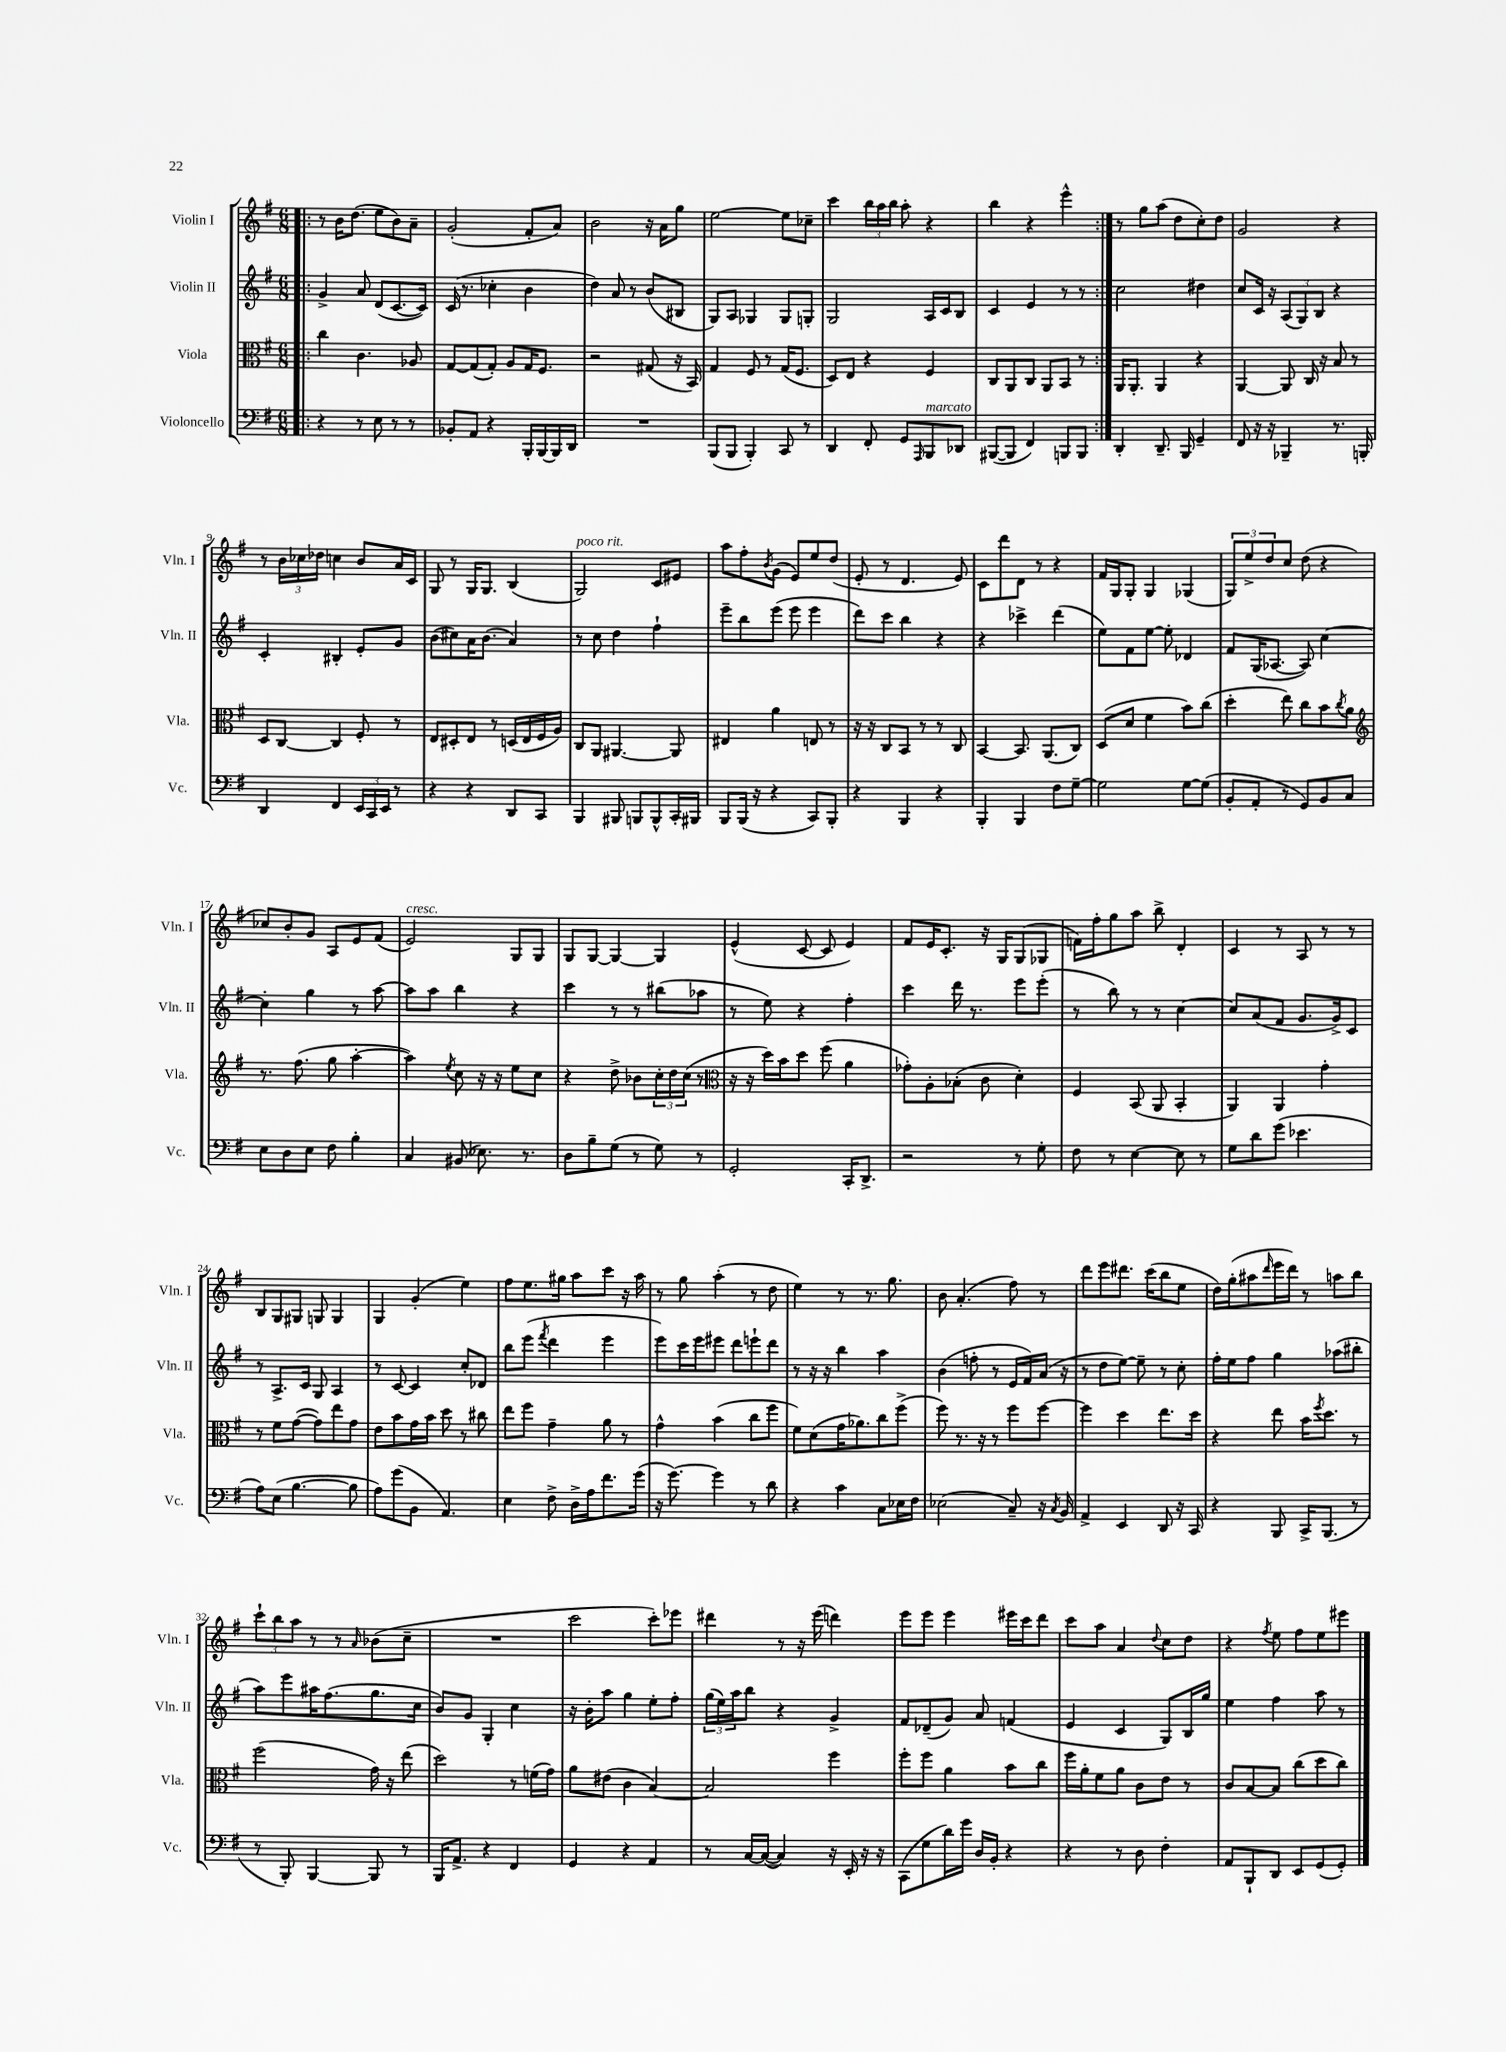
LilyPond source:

<<
\new StaffGroup <<
\new Staff = "s0" \with { instrumentName = "Violin I" shortInstrumentName = "Vln. I" } {
    \clef treble \key g \major \numericTimeSignature \time 6/8
    \repeat volta 2 { \bar ".|:" r8 b'16 d''8.( e''8 b'8) a'8-- |
    g'2-.( fis'8-. a'8) |
    b'2 r16 a'16 g''8 |
    e''2~ e''8 ces''8-- |
    c'''4 \tuplet 3/2 { b''16 a''16 b''16 } a''8-. r4 |
    b''4 r4 e'''4-^ | }
    r8 g''8 a''8( d''8 c''8-.) d''8 |
    g'2 r4 |
    r8 \tuplet 3/2 { b'16 ces''16 des''16 } c''4 b'8 a'16 c'16 |
    g8 r8 g16 g8. b4( |
    g2^\markup { \italic "poco rit." }) c'8 eis'8 |
    a''8 fis''8-. \acciaccatura { b'8 } g'8( e'8) e''8 d''8( |
    e'8-. r8 d'4. e'8) |
    c'8 d'''8 d'8 r8 r4 |
    fis'16 g16 g8-. g4 ges4( |
    \tuplet 3/2 { g8) e''8-> d''8 } c''8 d''8( r4 |
    ces''8) b'8-. g'8 a8 e'8 fis'8( |
    e'2^\markup { \italic "cresc." }) g8 g8 |
    g8 g8~ g4~ g4 |
    e'4-^( c'8~ c'8 e'4) |
    fis'8 e'16 c'8.-. r16 g16 g8( ges8 |
    f'16) fis''16-. g''8 a''8 b''8-> d'4-. |
    c'4 r8 a8 r8 r8 |
    b8 g8 gis8 g8 g4 |
    g4 g'4-.( e''4) |
    fis''8 e''8. gis''16 a''8 c'''8 r16 a''16 |
    r8 g''8 a''4-.( r8 d''8 |
    e''4) r8 r8. g''8. |
    b'8 a'4.-.( fis''8) r8 |
    d'''8 e'''8 dis'''8. c'''16( b''8 e''8 |
    d''16) g''16-.( ais''8 \grace { d'''16 } e'''16 d'''16) r8 a''8 b''8 |
    \tuplet 3/2 { c'''8-! b''8 a''8 } r8 r8 \grace { a'16 } bes'8( c''8-- |
    R2. |
    c'''2 c'''8-.) ees'''8 |
    dis'''4 r8 r16 e'''16( d'''4) |
    e'''8 e'''8 e'''4 eis'''16 c'''16 d'''8 |
    c'''8 a''8 a'4 \appoggiatura { d''8 } c''8 d''8 |
    r4 \acciaccatura { fis''8 } e''8 fis''8 e''8 eis'''8 \bar "|." |
}
\new Staff = "s1" \with { instrumentName = "Violin II" shortInstrumentName = "Vln. II" } {
    \clef treble \key g \major \numericTimeSignature \time 6/8
    \repeat volta 2 { \bar ".|:" g'4-> a'8 d'8( c'8.~ c'16) |
    c'16( r8. ces''4-. b'4 |
    d''4) a'8 r8 b'8( bis8 |
    g8) a8 ges4 ges8 g8-. |
    g2 a16 c'16 b8 |
    c'4 e'4 r8 r8 | }
    c''2 dis''4 |
    c''8 c'16 r16 \tuplet 3/2 { a8( g8) b8 } r4 |
    c'4-. bis4-. e'8-. g'8 |
    b'8( cis''8) a'16 b'8.( a'4) |
    r8 c''8 d''4 fis''4-! |
    e'''8-- b''8 e'''8( e'''8 e'''4 |
    d'''8) c'''8 b''4 r4 |
    r4 ces'''4-> d'''4( |
    e''8) fis'8 e''8~ e''8-. des'4 |
    fis'8 g16( aes8.~ aes8) c''4~ |
    c''4-. g''4 r8 a''8~ |
    a''8 a''8 b''4 r4 |
    c'''4 r8 r8 bis''8( aes''8 |
    r8 e''8) r4 fis''4-. |
    c'''4 d'''16 r8. e'''8 e'''8-.( |
    r8 b''8) r8 r8 c''4~ |
    c''8 a'8( fis'8 g'8. g'16->) c'8 |
    r8 a8.-> c'16 g8 a4 |
    r8 c'8~ c'4 c''8-. des'8 |
    b''8 e'''8( \acciaccatura { fis'''8 } d'''4 e'''4 |
    e'''8) c'''16 e'''16 eis'''8 d'''8 e'''8-! d'''8 |
    r8 r16 r16 b''4 a''4 |
    b'4( f''8-. r8 e'16 fis'16) a'16( r16 |
    r8 d''8 e''8~) e''8-- r8 c''8-. |
    fis''16-. e''16 fis''8 g''4 aes''8( bis''8-. |
    a''8) e'''8 ais''16 fis''8.( g''8. c''16 |
    b'8) g'8 g4-. c''4 |
    r16 b'16-. a''8 g''4 e''8-. fis''8-. |
    \tuplet 3/2 { g''16( e''16) a''16 } b''8 r4 g'4-> |
    fis'8 des'8--( g'8) a'8 f'4( |
    e'4 c'4 g8) b16 g''16 |
    e''4 fis''4 a''8 r8 \bar "|." |
}
\new Staff = "s2" \with { instrumentName = "Viola" shortInstrumentName = "Vla." } {
    \clef alto \key g \major \numericTimeSignature \time 6/8
    \repeat volta 2 { \bar ".|:" c''4 c'4. aes8 |
    g8~ g8( g8-.) a8 g16 fis8. |
    r2 gis8( r16 b,16) |
    g4 fis8 r8 g16( fis8. |
    d8) e8 r4 fis4 |
    c8 a,8 c8 a,8 b,8 r8 | }
    a,16 a,8.-. a,4 r4 |
    a,4~ a,8 c16 r16 b8 r8 |
    d8 c8~ c4 fis8-. r8 |
    e8 dis8-. e8 r8 d16( e16 fis16 a16) |
    c8 a,8 ais,4.~ ais,8 |
    eis4 a'4 e8 r8 |
    r16 r16 c8 b,8 r8 r8 c8 |
    b,4~ b,8. a,8.( c8) |
    d8( d'8 fis'4 b'8) c''8( |
    d''4-. e''8) c''8 b'8 \acciaccatura { c''8 } a'8 |
    \clef treble r8. fis''8.( g''8 a''4~-. |
    a''4) \acciaccatura { e''8 } c''8 r16 r16 e''8 c''8 |
    r4 d''8-> bes'8 \tuplet 3/2 { c''16-. d''16 c''16( } r8 |
    \clef alto r16 r16 d''16) b'16 d''8 fis''8( a'4 |
    ges'8-.) a8-. bes8-.( c'8 d'4-.) |
    fis4 b,8( a,8 b,4-. |
    a,4) a,4 g'4-. |
    r8 fis'8 g'8~( g'8) e''8 g'8 |
    e'8 b'8 g'16 b'16 d''8 r8 cis''8 |
    e''8 fis''8 g'4-- a'8 r8 |
    g'4-^ b'4( c''8 fis''8 |
    fis'8) d'8( g'16 aes'8.) c''8 fis''8->( |
    fis''8) r8. r16 r8 fis''8 fis''8~ |
    fis''4 d''4 e''8. d''16 |
    r4 e''8 b'16 \acciaccatura { fis''8 } d''8. r8 |
    fis''2( g'16) r16 e''8( |
    d''2) r8 f'16( g'16) |
    a'8 eis'8( c'4 b4~) |
    b2 fis''4 |
    fis''8-. fis''8 a'4 b'8 c''8 |
    fis''16 a'16-. fis'8 a'8 c'8 e'8 r8 |
    c'8 b8~ b8 c''8( d''8 c''8) \bar "|." |
}
\new Staff = "s3" \with { instrumentName = "Violoncello" shortInstrumentName = "Vc." } {
    \clef bass \key g \major \numericTimeSignature \time 6/8
    \repeat volta 2 { \bar ".|:" r4 r8 e8 r8 r8 |
    bes,8-. a,8 r4 b,,16-. b,,16~ b,,16 d,16 |
    R2. |
    b,,8( b,,8 b,,4-.) c,8 r8 |
    d,4 fis,8-. g,8 \grace { a,,16 } b,,8^\markup { \italic "marcato" } des,8 |
    bis,,8~( bis,,8 fis,4) b,,8 b,,8 | }
    d,4-. d,8.-- b,,16 g,4-- |
    fis,8 r16 r16 bes,,4-- r8. b,,16-. |
    d,4 fis,4 \tuplet 3/2 { e,16 c,16 e,16 } r8 |
    r4 r4 d,8 c,8 |
    b,,4 bis,,8 b,,8 b,,8-^ c,16-. bis,,16 |
    b,,8 b,,16( r16 r4 c,8) b,,8-. |
    r4 b,,4 r4 |
    b,,4-. b,,4 fis8 g8~-- |
    g2 g8~ g8( |
    b,8-. a,8-. r8 g,8) b,8 c8 |
    e8 d8 e8 fis8 b4-. |
    c4 bis,8( ees8.) r8. |
    d8 b8-- g8( r8 g8) r8 |
    g,2-. c,16-. d,8.-> |
    r2 r8 g8-. |
    fis8 r8 e4~ e8 r8 |
    g8 d'8 g'8( ees'4. |
    a8) e8( b4.~ b8 |
    a8) g'8( b,8 a,4.) |
    e4 fis8-> d16-> a16 fis'8. g'16( |
    r16 g'8.~) g'4 r8 d'8 |
    r4 c'4 c8 ees16 fis16 |
    ees2( c8--) r16 \acciaccatura { c8 } b,16 |
    a,4-> e,4 d,8 r16 c,16 |
    r4 b,,8 c,16-> b,,8.( r8 |
    r8 b,,8-.) b,,4~ b,,8 r8 |
    b,,16 a,8.-> r4 fis,4 |
    g,4 r4 a,4 |
    r8 c16~ c16~( c4) r16 e,16-. r16 r16 |
    c,8( g8 d'16) g'16 d16 b,16-. r4 |
    r4 r8 d8 fis4-. |
    a,8 b,,8-! d,8 e,8 g,8( g,8-.) \bar "|." |
}
>>
>>
